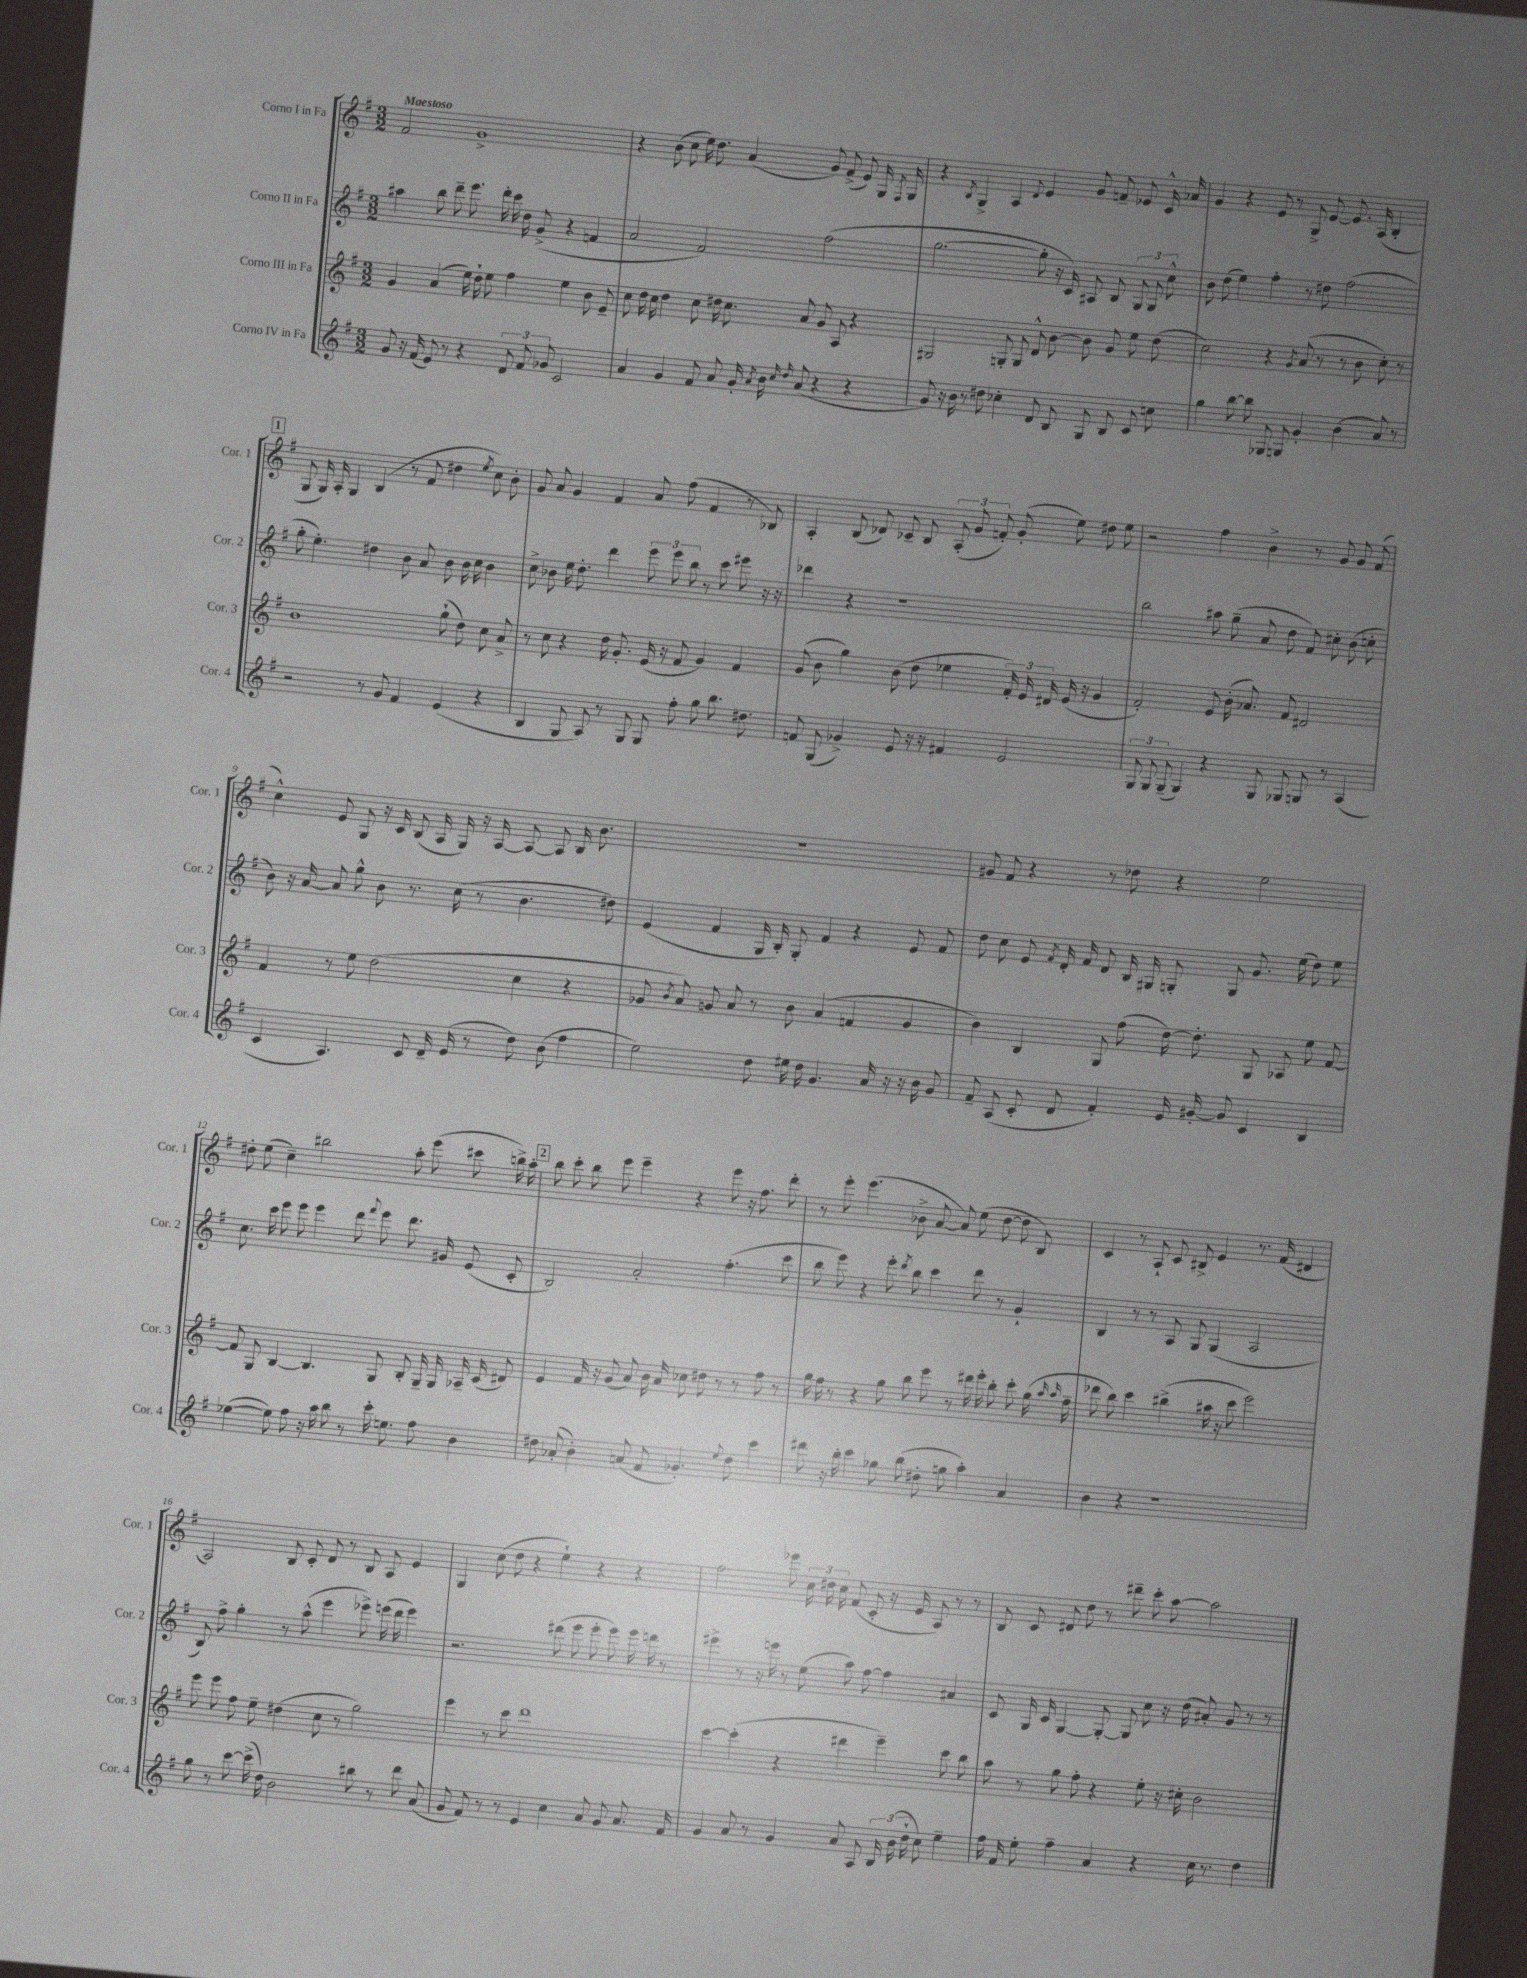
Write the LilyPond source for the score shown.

<<
\new StaffGroup <<
\new Staff = "s0" \with { instrumentName = "Corno I in Fa" shortInstrumentName = "Cor. 1" } {
    \clef treble \key g \major \numericTimeSignature \time 3/2 \tempo "Maestoso"
    \autoBeamOff fis'2 g'1-> |
    r4 b'8( c''8 e''16) d''8. a'4( g'8) fis'8->( e'8) g16 \acciaccatura { fis8 } g16 |
    r4 \acciaccatura { b8 } g4-> a4 \appoggiatura { d'8 } e'4 g'8 f'8-- ees'8 c'16-^ aes'16 |
    g'4 r4 e'8 r8 g8-> e'8~ e'8. a16( b4-. |
    \mark \markup { \box "1" } g8 g16) a16-. g4 b4( r8 fis'8 dis''4 \acciaccatura { e''8 } c''8) b'8-. |
    g'8 a'8 g'4 fis'4 a'8 fis''8( fis'4 r8 bes8) |
    a4-. b8( des'8) ces'8-- b8 \tuplet 3/2 { a8-.( g'8 f'8-.) } g'8-.( e''8) dis''8 e''8 |
    r2 fis''4 b'4-> r8 g'8 g'8 fis'8( |
    c''4-^) e'8 g8 r16 c'16 b8( a16 g16) r16 a16~ a8~ a8 b16 b'8. |
    R1. |
    gis'8 fis'8 r4 r8 des''8 r4 e''2 |
    dis''8-. e''8( c''4--) bis''2 a''8-. e'''8( cis'''8 b''16->) a''16-. |
    \mark \markup { \box "2" } b''8 c'''8-. b''8 e'''8 e'''4-- r4 e'''8 r16 fis''8. d'''8-. |
    r8 e'''8-. e'''4.( bes'8-> a'8~ a'8) e''8( d''8~ d''8 b8) |
    c'4 r8 a8-! c'8 bis8-> e'4 r8. fis'16( dis'4 |
    a2) b8 c'8-. d'8 r8 b8 a8 e'4 |
    g4 c''8( d''8 r4 e''4-!) r4 r4 |
    fis''2 ees'''8 \tuplet 3/2 { c''16 dis''16 c''16 } fis'8( c'8-. r16 e'16 a8) r8 r8 |
    b8 c'8 dis'8 d''8 r8 dis'''8-- c'''8-. a''8~ a''2 \bar "|." |
}
\new Staff = "s1" \with { instrumentName = "Corno II in Fa" shortInstrumentName = "Cor. 2" } {
    \clef treble \key g \major \numericTimeSignature \time 3/2
    \autoBeamOff ais''4 b''8 d'''8-- e'''8. d'''16-. c'''16 d''16 g'8->( r4 f'4 |
    a'2 fis'2) fis''2( |
    g''2.~ g''8-. r16 c'16) ais8 b8 \tuplet 3/2 { g8 g8 c''8-^ } |
    b'8 d''8( e''4) fis''4-. r8 dis''8 fis''2( |
    \mark \markup { \box "1" } g''8-. e''4.-.) dis''4 b'8 a'8 b'8 b'16 c''16 b'4 |
    c''8-> bes'8 e''16 d''8.-. d'''4 \tuplet 3/2 { e'''8 e'''8 b''8 } r8 c'''8 eis'''8 r16 r16 |
    des'''4 r4 r1 |
    b''2 ais''8 g''8--( a'8 d''8 fis'8) cis''8-. b'8( c''8-. |
    b'8) r16 a'16~ a'8 g''8-^ b'8 r8. c''16( r8 b'4. dis''8) |
    e'4( fis'4 g16 b16-.) g8-. fis'4 r4 e'8 fis'8 |
    d''8 c''8 e'8 \acciaccatura { fis'8 } d'16-. fis'16 d'8 b16 gis16 g8-. g8 g'8. e''16( d''8) e''8 |
    c''8. c'''16 e'''8 e'''8 e'''4 d'''8 \appoggiatura { fis'''8 } e'''8 d'''8. gis'16 e'8( c'8-. |
    \mark \markup { \box "2" } b2) a'2-. fis''4.-.( c'''8 |
    b''8 e'''8) r4 e'''8-. \acciaccatura { d'''8 } b''8 c'''4 d'''8 r8 g'4-! |
    b4 r8 r8 a8 g8 g4( a2 |
    b8) fis''8-> g''4-. r8 a''8-^( e'''4 ees'''8->) e'''16( d'''16 e'''4) |
    r2. dis'''8( e'''8 e'''8-. e'''8) e'''16 d'''16 r8 |
    eis'''4-> r8 r16 e'''16 r8 e''8( a''8) fis''8~ fis''4 ais'4 |
    c'8 g16 c'16 g4~ g8~-. g8 c''8 r16 d''16( ais'8-.) g'8 r8 r8 \bar "|." |
}
\new Staff = "s2" \with { instrumentName = "Corno III in Fa" shortInstrumentName = "Cor. 3" } {
    \clef treble \key g \major \numericTimeSignature \time 3/2
    \autoBeamOff g'4 a'4( e''16) d''16-! e''8 fis''4 e''4 b'8 e'8-- |
    c''8 d''16 c''16 d''4 c''8 dis''16 c''8. a'8 g'8 a8 r4 |
    gis2 g8-. g8 d'8-^ b'8~ b'8 g'8 e''8 d''8( |
    c''2) r4 \acciaccatura { g'8 } a'8( r8 r8 b'8 c''8-.) r8 |
    \mark \markup { \box "1" } b'1 g''8-!( d''8) c''8 a'8-> |
    r8 c''8 r4 d''16 g'8.-. e'16( r16 fis'8 g'4) fis'4 |
    g'8( b'8 g''4) b'8( d''8 ees''4 \tuplet 3/2 { fis'16-.) e'16 dis'16 } e'16( r16 g'4 |
    fis'2-.) e'8 b'16-.( aes'8.) fis'8 dis'2 |
    fis'4 r8 e''8 d''2( c''4 r4 |
    ges'8 \acciaccatura { b'8 } a'8) g'8 a'8 r8 b'8 a'4( f'4 g'4 |
    b'4) b4 g8 fis''8( d''16~) d''8.-. g8 aes8 e''8 fis'8~ |
    fis'8 g8 b4~ b4. g8 b8-. g16-- g16 aes16-- c'16( dis'8) |
    \mark \markup { \box "2" } e'4 fis'16 r16 g'8( a'8) b'16 a'16 ces''8 dis''8 r8 r8 fis''8 r8 |
    g''16 fis''16 r8 r4 g''8 b''8 e'''8 r8 dis'''16 e'''16-. b''8-. c'''8-. g''16( \grace { a''16 a''16 } fis''16-- |
    des'''8 b''8) c'''4 bis''4->( ais''16 r16 c'''8 e'''2) |
    e'''8 e'''8 fis''8 e''8-- dis''4( c''8 r8 g''2) |
    e'''4 r8 c'''8 d'''1 |
    c'''4~ c'''4-.( r4 dis'''4 e'''4--) c'''8 b''8 |
    a''8 r8 g''8 fis''8-. r4 e''8-. r16 cis''16-. b'2 \bar "|." |
}
\new Staff = "s3" \with { instrumentName = "Corno IV in Fa" shortInstrumentName = "Cor. 4" } {
    \clef treble \key g \major \numericTimeSignature \time 3/2
    \autoBeamOff g'8 r16 fis'16( e'8) r8 r4 \tuplet 3/2 { d'8 fis'8 ges'8 } c'2 |
    a'4 g'4 fis'8 a'8 g'16-. \acciaccatura { a'8 } b'16 \grace { c''16 d''16 } a'8( r4 r4 |
    g'8) r16 b'16 r8 dis''8 ces''4-. d'8 b8 g8 b8 c'8 c''8 |
    g''4 b''8~ b''8 ges8 g8 g'4-. b'4( a'8) r8 |
    \mark \markup { \box "1" } r2 r8 g'8 fis'4 e'4( r4 |
    b4 g8 a8) r8 g8 g8 fis''8-. g''8 b''8. dis''8. |
    f'8 g8( ges'4->) e'8 r16 r16 fis'4 e'2 |
    \tuplet 3/2 { g8 g8 g8--( } g4) r4 g8 ges8 g8 r8 a4( |
    c'4 a4.) c'8 d'16-- e'16( r8 d''8) b'8( fis''4 |
    e''2) d''8 eis''16 d''16 g'4. a'16 r16 r16 b'16 g'8 |
    fis'8-- a8( c'8-. d'8 fis'4-.) e'16 gis'16~-. gis'8 c'4 b4 |
    ees''4~( ees''8) fis''8 r16 a''16 b''8 r8 c'''16-. e''8. fis''8 b'4 |
    \mark \markup { \box "2" } dis''8 aes'8-.( b'4-.) a'8( fis'8 ges'4.-.) \appoggiatura { e''8 } dis''8 c'''4 |
    dis'''8 r16 b''16-. c'''4 ges''8 b''8( dis''8-. g''8 a''4-.) a'4 |
    b'4 r4 r1 |
    g''8 r8 c'''8~ c'''16->( d''16) b'2 bis''8 r8 d'''8 a'8( |
    g'8 fis'8) r8 r8 e'4 c''4 a'8 g'8 a'8. fis'16 |
    g'4 a'8 r8 g'4 a'8 a8 \tuplet 3/2 { b16 b'16( d''16-! } c''8) e''4-- |
    fis''16 fis'16 e''8-. fis''4-- a'4 r4 c''16 r8. d''4 \bar "|." |
}
>>
>>
